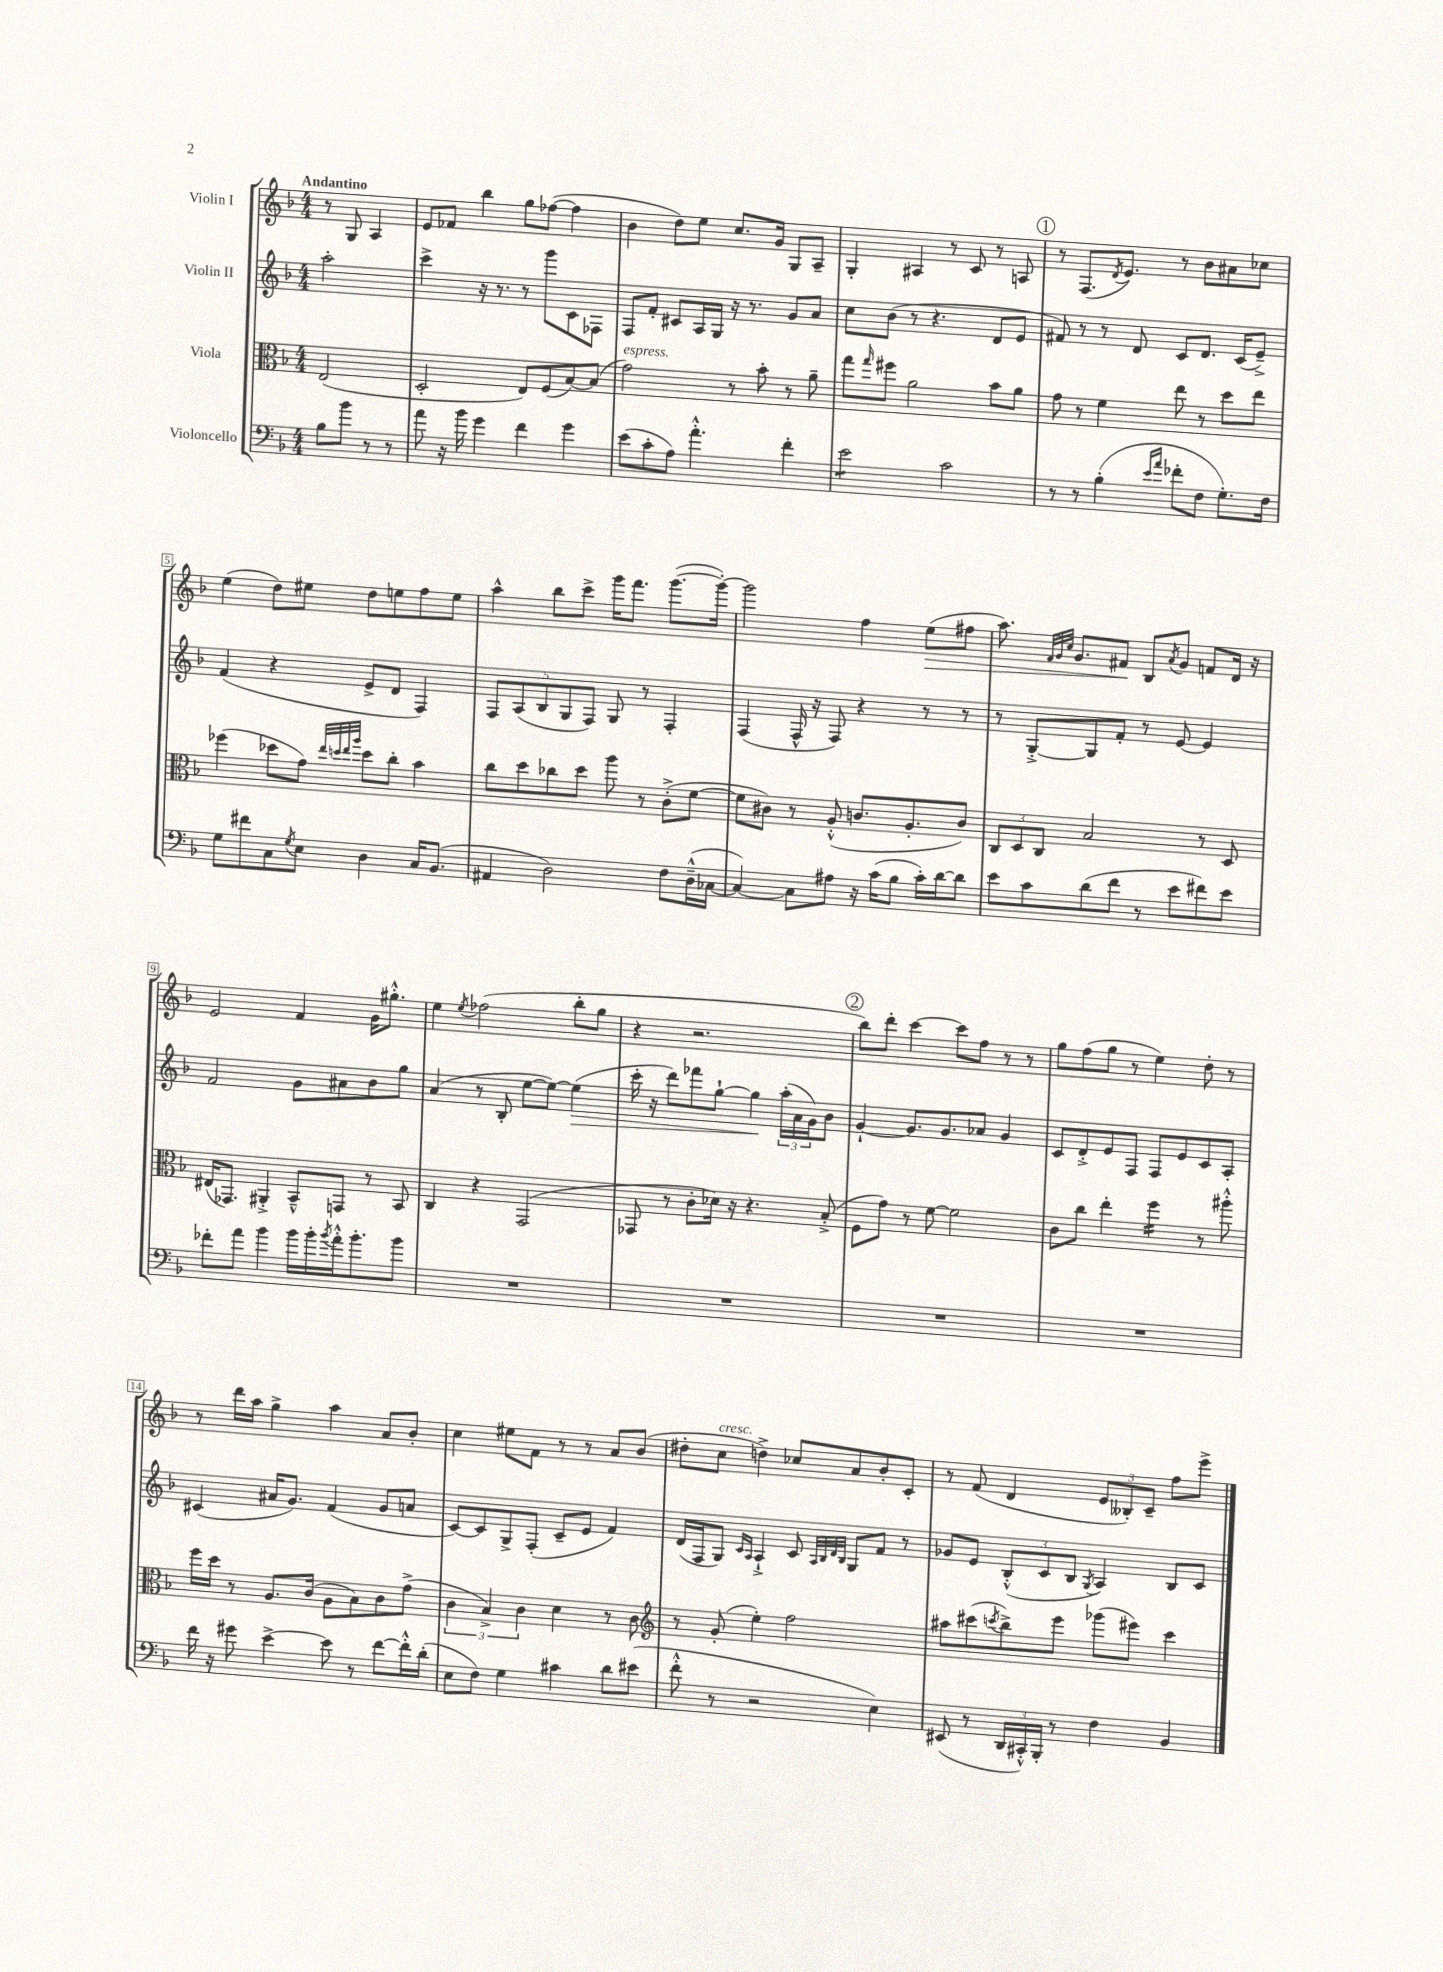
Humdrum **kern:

**kern	**kern	**kern	**dynam	**kern	**dynam
*part4	*part3	*part2	*part2	*part1	*part1
*staff4	*staff3	*staff2	*staff2	*staff1	*staff1
*I"Violoncello	*I"Viola	*I"Violin II	*	*I"Violin I	*
*clefF4	*clefC3	*clefG2	*	*clefG2	*
*k[b-]	*k[b-]	*k[b-]	*	*k[b-]	*
*M4/4	*M4/4	*M4/4	*	*M4/4	*
=	=	=	=	=	=
!	!	!	!	!LO:TX:a:B:t=Andantino	!
8B-\L	(2E/	2aa'\	.	8r	.
8b-\J	.	.	.	8G/	.
8r	.	.	.	4A/	.
8r	.	.	.	.	.
=1	=1	=1	=1	=1	=1
8a\	2D'/	4ccc^\	.	8e/L	.
16r	.	.	.	8f-X/J	.
16b-\	.	.	.	.	.
4g\	.	16r	.	4bb-\	.
.	.	8.r	.	.	.
4f\	8E/L)	8r	.	8gg\L	.
.	(8F/	8ggg\L	.	([8ff-X\J	.
4g\	[8B-/)	8c\	.	4ff-\]	.
.	(8B-/J]	8F-X\J	.	.	.
=2	=2	=2	=2	=2	=2
!	!LO:TX:a:i:t=espress.	!	!	!	!
(8e\L	2g\)	8F/L	.	4b-\	.
8c'\	.	8f'/J	.	.	.
8A\J)	.	8c#X/L	.	8dd\L)	.
4.a'^^\	.	16A/L	.	8ee\J	.
.	.	16G/JJ	.	.	.
.	8r	16r	.	8.cc/L	.
.	.	8.r	.	.	.
.	8b-'\	.	.	.	.
.	.	.	.	16g/Jk	.
4f'\	8r	8g/L	.	8G/L	.
.	8a~\	8a/J	.	8A~/J	.
=3	=3	=3	=3	=3	=3
*tremolo	*	*	*	*	*
8e\L	8gg\L	8cc\L	.	4G'/	.
.	16qqgg/	.	.	.	.
8e\	8ff#X\J	(8b-\J	.	.	.
8e\	2a\	8r	.	4A#X/	.
8e\J	.	4.r	.	.	.
*Xtremolo	*	*	*	*	*
2c\	.	.	.	8r	.
.	.	.	.	8c/	.
.	8b-\L	8d/L	.	8r	.
.	8a\J	8e/J	.	8An/	.
!!LO:REH:place=s1:t=1
=4	=4	=4	=4	=4	=4
8r	8g\	8f#X/)	.	8r	.
8r	8r	8r	.	(8.F/L	.
(4B-'\	4f\	8r	.	.	.
.	.	.	.	8qd/	.
.	.	.	.	8.e/J)	.
.	.	8d/	.	.	.
16qqe/LL	.	.	.	.	.
16qqa/JJ	.	.	.	.	.
8f-X'\L	8ee\	8c/L	.	8r	.
8F\J	8r	8.d/J	.	8b-\L	.
8.G'\L)	8dd\L	.	.	8a#X\	.
.	.	(16c/KL	.	.	.
.	8ee\J	8e~^/J)	.	8cc-X\J	.
16F\Jk	.	.	.	.	.
!!LO:LB:g=z
=5	=5	=5	=5	=5	=5
8G\L	(4ff-X\	(4f/	.	(4ee\	.
8f#X\	.	.	.	.	.
8C\	8dd-X\L	4r	.	8dd\L)	.
8qG/	.	.	.	.	.
8E\J	8g\J)	.	.	8ee#X\J	.
.	32qqee/LLL	.	.	.	.
.	32qqddn/	.	.	.	.
.	32qqee/	.	.	.	.
.	32qqaa/JJJ	.	.	.	.
4D\	8dd\L	8e^/L	.	8dd\L	.
.	8cc'\J	8d/J	.	8een\	.
16C/KL	4b-\	4F/)	.	8ff\	.
(8.BB-/J	.	.	.	.	.
.	.	.	.	8ee\J	.
=6	=6	=6	=6	=6	=6
4AA#X/	8cc\L	10F/L	.	4aa^^\	.
.	.	(10A/	.	.	.
.	8dd\	.	.	.	.
.	.	10B-/	.	.	.
2D\)	8cc-X\	.	.	8bb-\L	.
.	.	10G/	.	.	.
.	8dd\J	.	.	8ccc^\J	.
.	.	10F/J)	.	.	.
.	8aa\	8G/	.	16ggg\KL	.
.	.	.	.	8.fff\J	.
.	8r	8r	.	.	.
8F\L	(8c'^\L	4F'/	.	([8.ggg\L	.
(16D~^^\L	[8f\J	.	.	.	.
[16C-X\JJ	.	.	.	16ggg'\Jk_)	.
=7	=7	=7	=7	=7	=7
4C-/_)	8f\L]	(4F/	.	2ggg\]	.
.	8c#X\J)	.	.	.	.
8C-\L]	8r	16F^^/	.	.	.
.	.	16r	.	.	.
8A#X\J	(8A'^^/	8F/)	.	.	.
16r	8.cn/L	4r	.	4ff\	.
(16c\KL	.	.	.	.	.
8B-\J	.	.	.	.	.
.	8.A'/	.	.	.	.
!	!	!	!	!	!LO:HP:b
16c'\LL)	.	8r	.	(8ee\L	>
[16d\J	.	.	.	.	.
8d\J]	8c/J)	8r	.	8ff#X\J	.
=8	=8	=8	=8	=8	=8
8e\L	12C/L	8r	.	8.aa\)	.
.	12D/	.	.	.	.
8c\	.	[8G'^/L	.	.	.
.	12C/J	.	.	.	.
.	.	.	.	32qqf/LLL	.
.	.	.	.	32qqg/	.
.	.	.	.	32qqcc/JJJ	.
.	.	.	.	8.g/L	.
(8d\	2B-/	8G/]	.	.	.
8f\J	.	8f'/J	.	8f#X/J	.
8r	.	8r	.	8B-/L	]
.	.	.	.	8qa/	.
8e\L	.	[8e/	.	8g/J	.
8f#X\)	8r	4e/]	.	8fn/L	.
8e\J	8D/	.	.	16d/Jk	.
.	.	.	.	16r	.
!!LO:LB:g=z
=9	=9	=9	=9	=9	=9
8f-X'\L	(16E#X/KL	2f/	.	2e/	.
.	8.GG-X/J)	.	.	.	.
8a\J	.	.	.	.	.
4b-\	4AA#X'^/	.	.	.	.
16b-\LL	8BB-~^^/L	8g\L	.	4f/	.
16b-'\	.	.	.	.	.
8qb-/	.	.	.	.	.
16a'^^\J	8GGn/J	8a#X\	.	.	.
8.b-'\	.	.	.	.	.
.	8r	8b-\	.	16g\KL	.
.	.	.	.	8.gg#X'^^\J	.
8b-\J	8BB-/	8gg\J	.	.	.
=10	=10	=10	=10	=10	=10
1r	4C/	(4a/	.	4ee\	.
.	.	.	.	8qee/	.
.	4r	8r	.	(2ff-X\	.
.	.	8B-'/	.	.	.
.	(2GG/	[8ee\L	.	.	.
.	.	8ee\J_)	.	.	.
!	!	!	!LO:HP:b	!	!
.	.	(4ee\]	>	8bb-'\L	.
.	.	.	.	8gg\J	.
=11	=11	=11	=11	=11	=11
1r	8GG-X/	16ccc'\	.	4r	.
.	.	16r	.	.	.
.	8r	8ddd\L)	.	.	.
.	8c'\L	8fff-X\	.	2.r	.
.	16d-X\Jk)	[8gg`\J	.	.	.
.	16r	.	.	.	.
.	4.r	4gg\]	.	.	.
.	.	(24aa'\LL	]	.	.
.	.	24a\	.	.	.
.	.	24g\J)	.	.	.
.	(8B-'^/	8b-\J	.	.	.
!!LO:REH:place=s1:t=2
=12	=12	=12	=12	=12	=12
1r	8F\L	[4g`/	.	8bb-\L)	.
.	8g\J)	.	.	8ddd'\J	.
.	8r	8.g/L]	.	[4ccc\	.
.	[8f\	.	.	.	.
.	.	8.g/	.	.	.
.	2f\]	.	.	8ccc\L]	.
.	.	8a-X/J	.	8ff\J	.
.	.	4g/	.	8r	.
.	.	.	.	8r	.
=13	=13	=13	=13	=13	=13
1r	8c\L	8c/L	.	8gg\L	.
.	8cc\J	8d'^/	.	(8ff\	.
.	4ee'\	8e/	.	8gg\J	.
.	.	8F/J	.	8r	.
*	*tremolo	*	*	*	*
.	16ff\LL	8F/L	.	4ee\)	.
.	16ff\	.	.	.	.
.	16ff\	8e/	.	.	.
.	16ff\JJ	.	.	.	.
*	*Xtremolo	*	*	*	*
.	8r	8c/	.	8dd'\	.
.	8aa#X'^^\	8A'/J	.	8r	.
!!LO:LB:g=z
=14	=14	=14	=14	=14	=14
16f\	16ff\LL	(4c#X/	.	8r	.
16r	16dd\JJ	.	.	.	.
8g#X\	8r	.	.	16ddd\LL	.
.	.	.	.	16aa\JJ	.
[4e^\	8.A/L	16a#X/KL	.	4gg^\	.
.	.	8.g/J)	.	.	.
.	(16c/Jk	.	.	.	.
8e\]	8A\L	(4f/	.	4aa\	.
8r	8B-\)	.	.	.	.
[8f\L	8c\	8g/L	.	8a/L	.
16f'^^\L]	(8g^\J	8an/J	.	8b-'/J	.
(16d'\JJ	.	.	.	.	.
=15	=15	=15	=15	=15	=15
8E\L	6c\	[8c/L)	.	4cc\	.
8F\J)	.	8c/]	.	.	.
.	6B-^/)	.	.	.	.
4G\	.	8G^/	.	8ee#X\L	.
.	6c\	.	.	.	.
.	.	(8F'/J	.	8f\J	.
4c#X\	4d\	8c~/L	.	8r	.
.	.	8e/J	.	8r	.
8d\L	8r	4f/)	.	8a/L	.
(8e#X\J	8c\	.	.	(8b-/J	.
=16	=16	=16	=16	=16	=16
*	*clefG2	*	*	*	*
8f'^^\	8r	(16d/LL	.	8dd#X'\L	.
.	.	16F/J	.	.	.
!	!	!	!	!LO:TX:a:i:t=cresc.	!
8r	(8g'/	8G/J)	.	8cc\J	.
.	.	16qqc/LL	.	.	.
.	.	16qqA/JJ	.	.	.
2r	4ee'\)	4A`^/	.	4ddn^\)	.
.	2ff\	8c/	.	8cc-X/L	.
.	.	32qqA/LLL	.	.	.
.	.	32qqB-/	.	.	.
.	.	32qqd/	.	.	.
.	.	32qqB-/JJJ	.	.	.
.	.	8G/L	.	8a/	.
4E\)	.	8f/J	.	8b-'/	.
.	.	8r	.	8c'/J	.
=17	=17	=17	=17	=17	=17
(8EE#X/	8aa#X\L	8g-X/L	.	8r	.
8r	(8ccc#X\	8e/J	.	(8f/	.
.	8qcccn/	.	.	.	.
24DD/LL	8bb-^\)	(12B-'^^/L	.	4d/	.
24CC#X'^^/)	.	.	.	.	.
24BBB-'/JJ	.	12c/	.	.	.
8r	8eee\J	.	.	.	.
.	.	12B-/J	.	.	.
.	.	8qG/	.	.	.
4F\	(8ggg-X\L	4A/)	.	12e/L	.
.	.	.	.	12B--X'/)	.
.	8eee#X\J)	.	.	.	.
.	.	.	.	12c~/J	.
4BB-/	4ccc\	8B-/L	.	8ff\L	.
.	.	8c/J	.	8eee^\J	.
==	==	==	==	==	==
*-	*-	*-	*-	*-	*-
